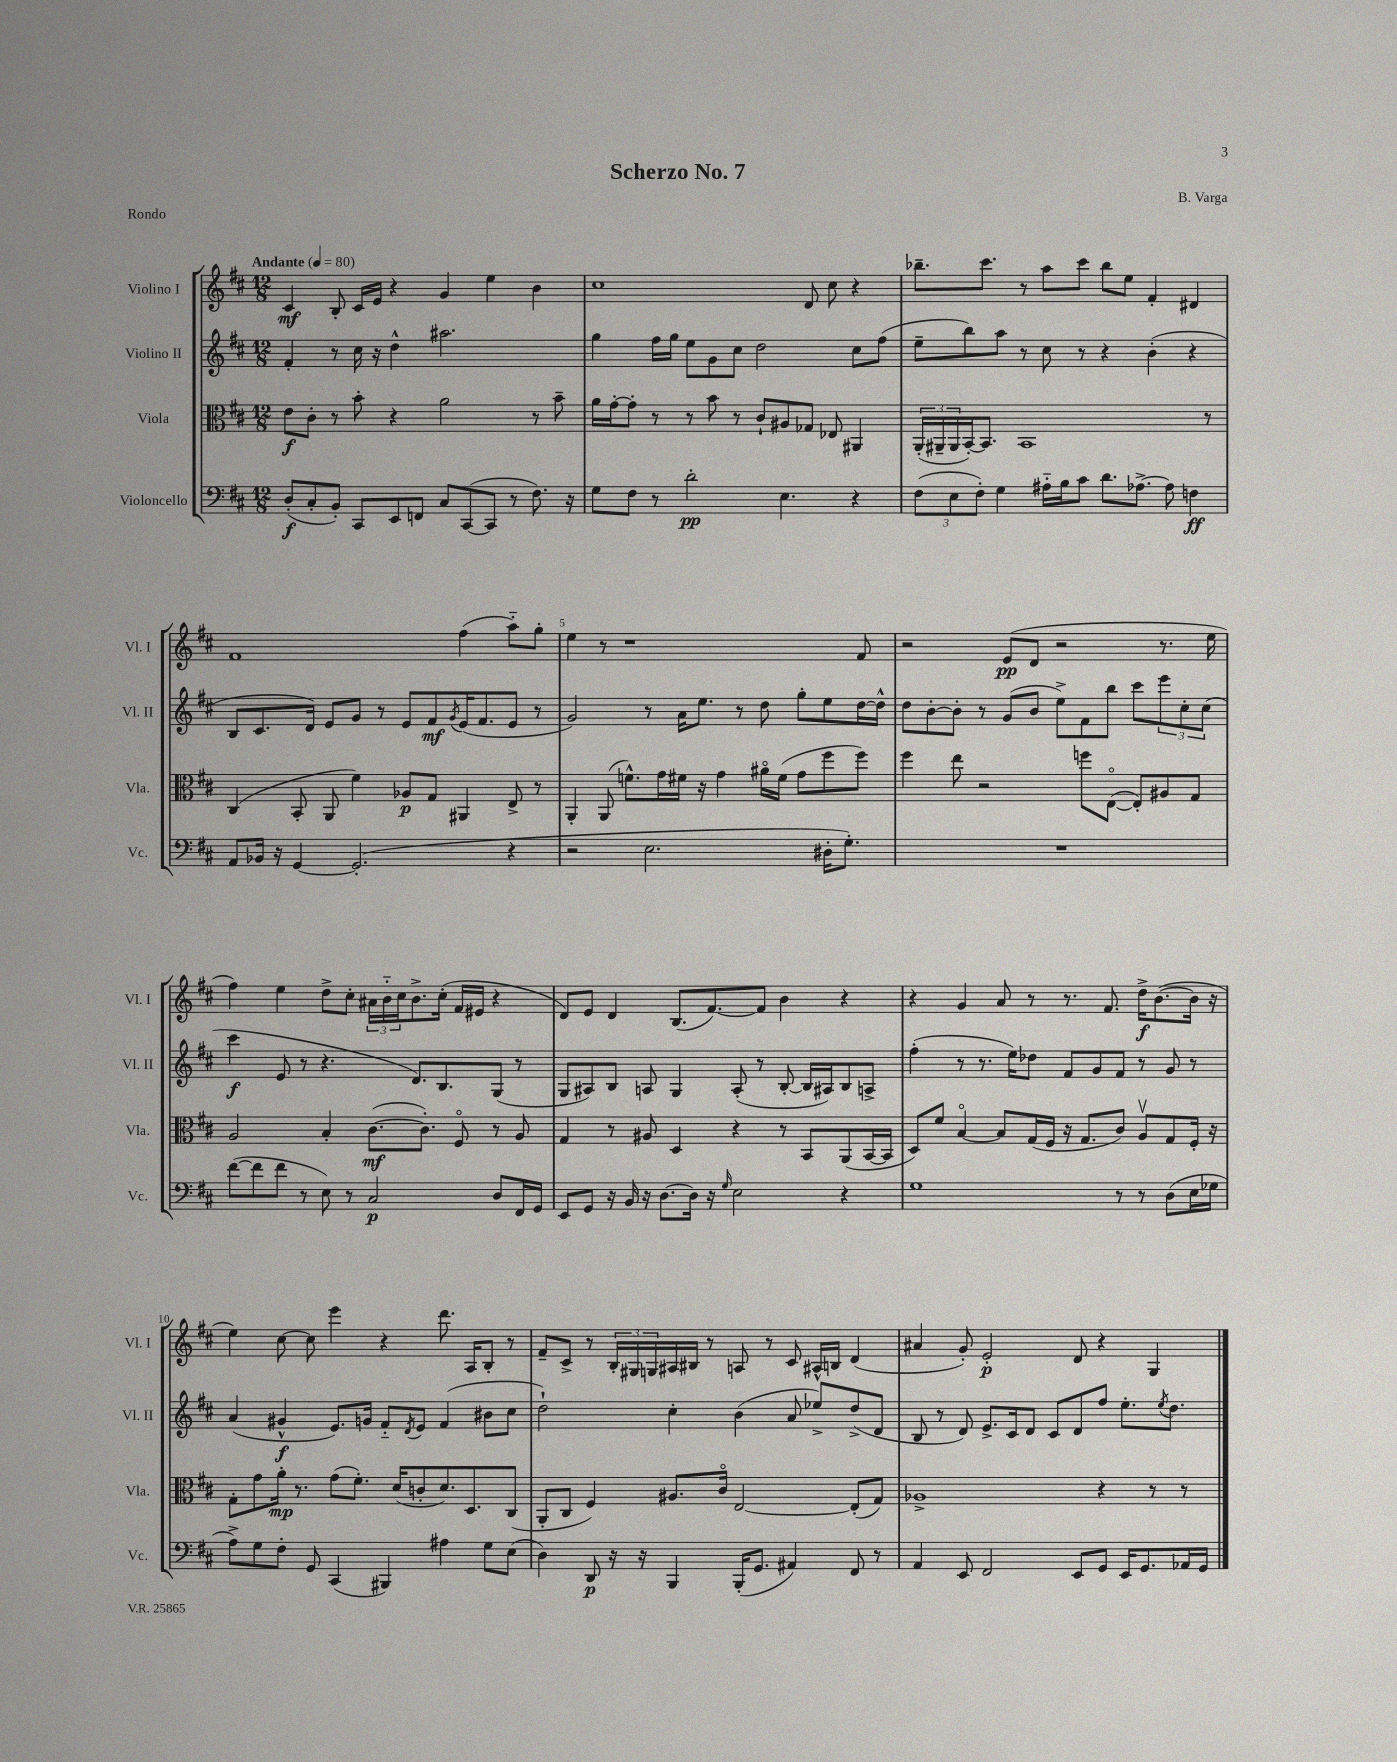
\header { title = "Scherzo No. 7" composer = "B. Varga" piece = "Rondo" }
<<
\new StaffGroup <<
\new Staff = "s0" \with { instrumentName = "Violino I" shortInstrumentName = "Vl. I" } {
    \clef treble \key d \major \numericTimeSignature \time 12/8 \tempo "Andante" 4 = 80
    cis'4\mf b8-. cis'16 e'16 r4 g'4 e''4 b'4 |
    cis''1 d'8 cis''8 r4 |
    bes''8.-- cis'''8. r8 a''8 cis'''8 bes''8 e''8 fis'4-. dis'4 |
    fis'1 fis''4( a''8-_) g''8-. |
    e''4 r8 r1 fis'8 |
    r2 e'8\pp( d'8 r2 r8. e''16 |
    fis''4) e''4 d''8-> cis''8-. \tuplet 3/2 { ais'16 b'16-_ cis''16 } b'8.-> cis''16-.( fis'16 eis'16 r4 |
    d'8) e'8 d'4 b8.( fis'8.~) fis'8 b'4 r4 |
    r4 g'4 a'8 r8 r8. fis'8. d''16->\f b'8.~( b'16 r16 |
    e''4) cis''8~ cis''8 e'''4 r4 d'''8. a16 b8-. r8 |
    fis'8-- cis'8-> r8 \tuplet 3/2 { b16-. gis16 g16 } ais16 bis16 r8 a8 r8 cis'8 ais16-^ b16 d'4( |
    ais'4 g'8-.) e'2-.\p d'8 r4 g4 \bar "|." |
}
\new Staff = "s1" \with { instrumentName = "Violino II" shortInstrumentName = "Vl. II" } {
    \clef treble \key d \major \numericTimeSignature \time 12/8
    fis'4-. r8 cis''16 r16 d''4-^ ais''2. |
    g''4 fis''16 g''16 e''8 g'8 cis''8 d''2 cis''8 fis''8( |
    e''8-- b''8) a''8 r8 cis''8 r8 r4 b'4-.( r4 |
    b8 cis'8. d'16) e'8 g'8 r8 e'8 fis'8\mf \acciaccatura { g'8 } e'16( fis'8. e'8 r8 |
    g'2) r8 a'16 e''8. r8 d''8 g''8-. e''8 d''16~ d''16-^ |
    d''8 b'8~-. b'8-. r8 g'8( b'8 e''8->) fis'8 b''8 cis'''8 \tuplet 3/2 { e'''8 cis''8-. cis''8( } |
    cis'''4\f e'8 r8 r4. d'8.) b8. g8( r8 |
    g8 ais8) b8 a8 g4 a8-.( r8 b8~-. b16 ais16) b8 a8-> |
    fis''4-.( r8 r8. e''16) des''8 fis'8 g'8 fis'8 r8 g'8 r8 |
    a'4( gis'4-^\f e'8.) g'16 fis'8-_ \acciaccatura { d'8 } e'8 fis'4( bis'8 cis''8 |
    d''2-!) cis''4-. b'4( a'8 ees''8->) d''8->( d'8 |
    b8 r8 d'8) e'8.-> cis'16 d'8 cis'8 d'8 fis''8 e''8.-. \acciaccatura { e''8 } d''8. \bar "|." |
}
\new Staff = "s2" \with { instrumentName = "Viola" shortInstrumentName = "Vla." } {
    \clef alto \key d \major \numericTimeSignature \time 12/8
    e'8\f cis'8-. r8 b'8-. r4 a'2 r8 b'8-- |
    a'16 g'16~-. g'8-. r8 r8 b'8 r8 cis'8-! ais8 ges8 ees8 ais,4 |
    \tuplet 3/2 { a,16-.( ais,16-- ais,16 } b,16~-.) b,8. b,1 r8 |
    cis4( b,8-. a,8 fis'4) aes8\p g8 ais,4 e8-> r8 |
    a,4-. a,8( f'8.-^) g'16 fis'16 r16 g'4 ais'16\flageolet fis'16( g'8 fis''8 fis''8) |
    fis''4 e''8 r2 f''8 e8~\flageolet( e8-.) ais8 g8 |
    a2 b4-. cis'8.~\mf( cis'8.-.) fis8\flageolet r8 a8 |
    g4 r8 ais8 d4 r4 r8 b,8 a,8( b,16~ b,16 |
    d8) fis'8 b4~\flageolet b8 g16( fis16 r16 g8. cis'8) a8\upbow g8 fis16-. r16 |
    g8-. g'8 a'16-.\mp r8. g'8( fis'8.-.) d'16( c'8-. d'8.) d8. cis8( |
    a,8-. cis8 fis4) ais8. cis'16\flageolet e2~ e8-.( g8) |
    aes1-> r4 r8 r8 \bar "|." |
}
\new Staff = "s3" \with { instrumentName = "Violoncello" shortInstrumentName = "Vc." } {
    \clef bass \key d \major \numericTimeSignature \time 12/8
    d8-.\f( cis8-. b,8-.) cis,8 e,8 f,8 cis8 cis,8~( cis,8 r8 fis8.) r16 |
    g8 fis8 r8 d'2-.\pp e4. r4 |
    \tuplet 3/2 { fis8( e8 fis8-.) } g4 ais16-_ b16 cis'8 d'8. aes8.~-> aes8 f4\ff |
    a,8 bes,16 r16 g,4~ g,2.-.( r4 |
    r2 e2. dis16-. g8.-.) |
    R1. |
    fis'8~( fis'8 fis'8 r8 e8) r8 cis2\p d8 fis,16 g,16 |
    e,8 g,8 r16 b,16 r16 d8.~ d16 r16 \grace { g16 } e2 r4 |
    g1 r8 r8 d8( e16 ges16 |
    a8->) g8 fis8-. g,8 cis,4( bis,,4) ais4 g8 e8( |
    d4) d,8\p r16 r16 b,,4 b,,16-.( g,8. ais,4) fis,8 r8 |
    a,4 e,8 fis,2 e,8 g,8 e,16 g,8. aes,16 g,16 \bar "|." |
}
>>
>>
\layout { \context { \Score \override BarNumber.break-visibility = ##(#f #t #t) barNumberVisibility = #(every-nth-bar-number-visible 5) } }
